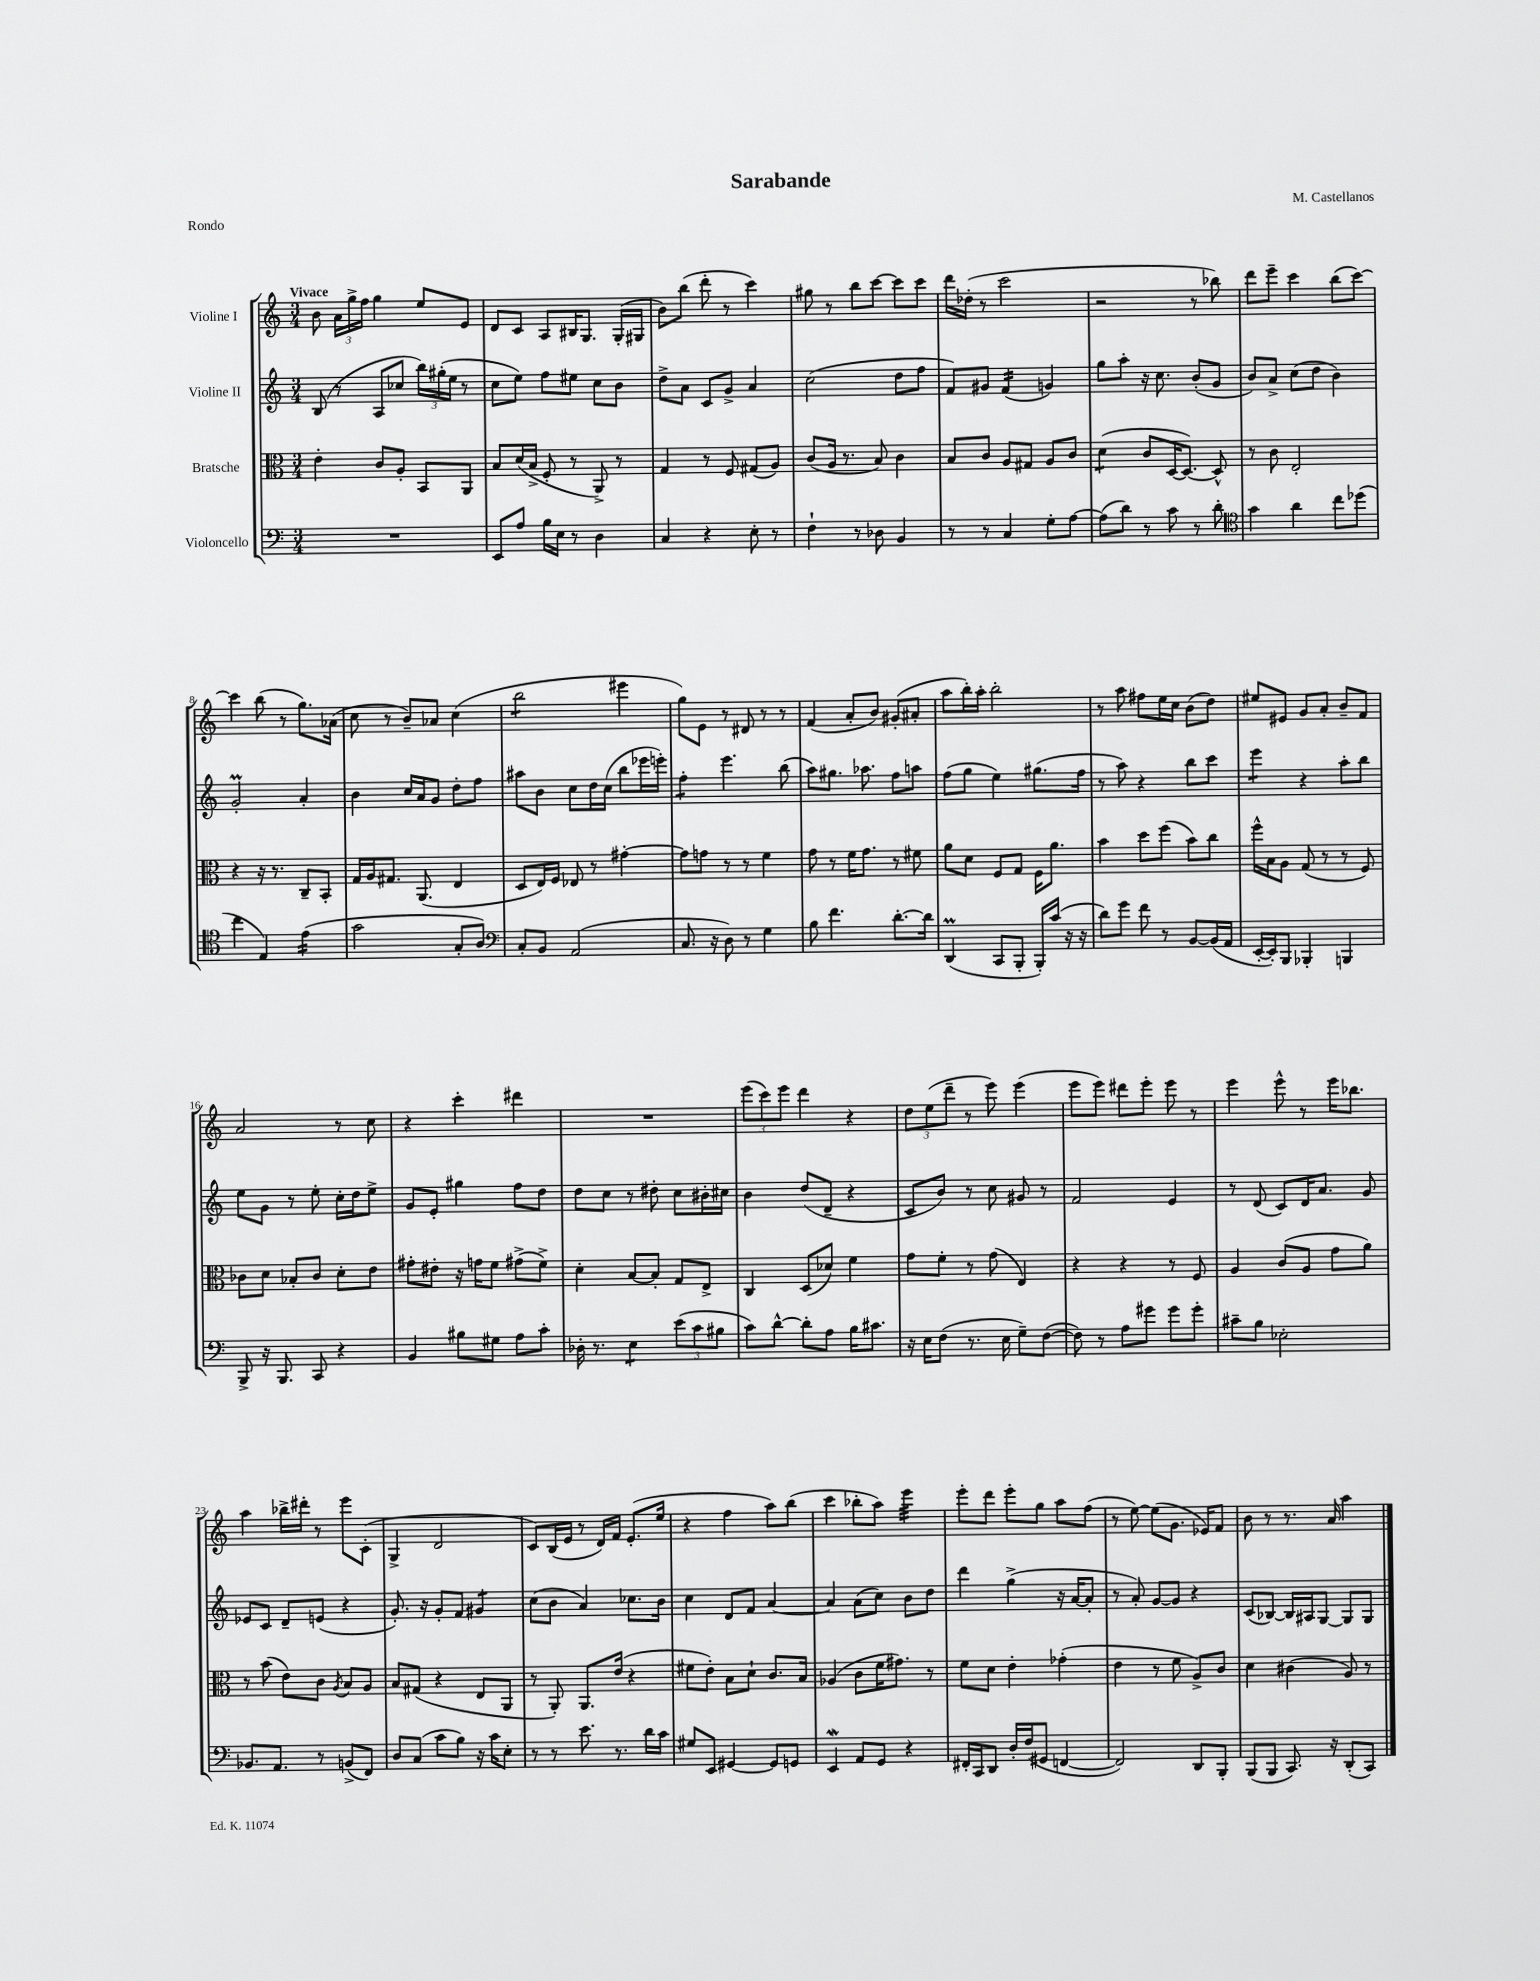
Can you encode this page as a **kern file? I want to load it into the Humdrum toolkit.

**kern	**kern	**kern	**kern
*staff4	*staff3	*staff2	*staff1
*clefF4	*clefC3	*clefG2	*clefG2
*k[]	*k[]	*k[]	*k[]
*M3/4	*M3/4	*M3/4	*M3/4
2.r	4e'	(8B	8b
.	.	8r	24a
.	.	.	24gg^
.	.	.	24ff
.	8c	8A	4gg
.	8A'	8cc-	.
.	8BB	24bb)	8ee
.	.	(24gg#'	.
.	.	24ee	.
.	8AA	8r	8e
=	=	=	=
8EE	8B	8cc	8d
8A	(16d	8ee)	8c
.	16B^	.	.
16B	8F'	8ff	8A
16E	.	.	.
8r	8r	8ee#	16B#
.	.	.	8.G
4D	8AA^)	8cc	.
.	8r	8b	(16G'
.	.	.	16G#
=	=	=	=
4C	4G	8dd^	8b)
.	.	8a	(8bb
4r	8r	8c	8ddd'
.	8F	8g^	8r
8E'	(8G#	4a	4ccc)
8r	8A)	.	.
=	=	=	=
4F`	(8c	(2cc	8gg#
.	16A	.	8r
.	8.r	.	.
8r	.	.	8bb
8D-	8B)	.	[8ccc
4BB	4c	8dd	8ccc]
.	.	8ff	8ccc
=	=	=	=
8r	8B	8f)	16ddd
.	.	.	(16dd-'
8r	8c	8g#	8r
4C	8A	(4f	2ccc
.	8G#	.	.
8G'	8A	4g)	.
[8A	8c	.	.
=	=	=	=
(8A]	(4d	8gg	2r
8d)	.	8aa'	.
8r	8c	16r	.
.	.	8.cc	.
8c	[16D	.	.
.	8.D_)	.	.
8r	.	(8b'	8r
8d'	8D^^]	8g	8bb-)
=	=	=	=
*clefC4	*	*	*
4g	8r	8b)	8ddd
.	8c	8a^	8eee~
4a	2E'	(8cc	4ccc
.	.	8dd	.
8cc	.	4b)	(8bb
(8dd-	.	.	[8ccc)
=	=	=	=
4cc	4r	2g'	4ccc]
4E)	16r	.	(8bb
.	8.r	.	.
.	.	.	8r
(4e	8C~	4a'	8.gg)
.	8BB'	.	.
.	.	.	(16a-
=	=	=	=
2g	16G	4b	8cc
.	16A	.	.
.	8.G#	.	8r
.	.	16cc	8b~)
.	(8.AA	16a	.
.	.	8g	8a-
8G'	4E	8dd'	(4cc
8A)	.	8ff	.
=	=	=	=
*clefF4	*	*	*
8C'	8D	8aa#	2bb
8BB	16E)	8b	.
.	16F	.	.
(2AA	8E-	8cc	.
.	8r	16dd	.
.	.	(16cc	.
.	[4g#'	8bb	4eee#
.	.	16eee-	.
.	.	16eee')	.
=	=	=	=
8.C	8g#]	4ff'	8gg)
.	8g	.	8e
16r	.	.	.
8D)	8r	4.eee	8r
8r	8r	.	8d#
4G	4f	.	8r
.	.	(8bb	8r
=	=	=	=
8B	8g	8aa)	(4f
4.f	8r	8.gg#	.
.	16f	.	8a'
.	8.g	8.aa-	.
.	.	.	8b)
[8.d'	8r	8ff	(8g#'
.	8f#	8aa	8a#'
16d]	.	.	.
=	=	=	=
(4DD	8a	(8ff	8aa
.	8d	8gg	16bb')
.	.	.	16aa'
8CC	8F	4ee)	2bb'
8BBB'	8G	.	.
16BBB')	16F	(8.gg#	.
(16c	8.a	.	.
16r	.	.	.
16r	.	16ff	.
=	=	=	=
8d)	4b	8r	8r
8g	.	8aa)	8aa
8f	8dd	4r	8ff#
8r	(8ff	.	16ee
.	.	.	16cc
[8BB	8b)	8bb	(8b
(16BB]	8cc	8ccc	8dd)
16AA	.	.	.
=	=	=	=
[16EE'	16ff^^	4eee	8ee#
16EE'])	16B	.	.
8BBB	8A	.	8e#
4BBB-'	(8G	4r	8g
.	8r	.	8a'
4BBB	8r	8aa'	8b~
.	8F)	8bb	8f
=	=	=	=
8BBB^	8c-	8ee	2a
16r	8d	8g	.
8.BBB	.	.	.
.	8B-'	8r	.
8CC	8c-	8ee'	.
4r	8d'	16cc'	8r
.	.	16dd	.
.	8e	8ee^	8cc
=	=	=	=
4BB	8g#'	8g	4r
.	8e#'	8e'	.
8B#	16r	4gg#	4ccc'
.	16g	.	.
8G#	8f	.	.
8A	(8g#^	8ff	4ddd#
8c'	8f^)	8dd	.
=	=	=	=
16D-'	4d'	8dd	2.r
8.r	.	.	.
.	.	8cc	.
4E	[8B	8r	.
.	8B']	8dd#'	.
(12e	8G	8cc	.
12c	.	.	.
.	8E^	16b#'	.
12B#	.	.	.
.	.	16cc#	.
=	=	=	=
8c)	4C	4b	(12eee
.	.	.	12ccc)
[8d^^	.	.	.
.	.	.	12eee
8d']	(8D	(8dd	4ddd
8A	8d-)	8d~	.
16B	4f	4r	4r
8.c#	.	.	.
=	=	=	=
16r	8g	8c	12dd
16E	.	.	.
.	.	.	(12ee
(8F	8f'	8b)	.
.	.	.	12ddd~
8.r	8r	8r	8r
.	(8g	8cc	8eee)
16E	.	.	.
8G~)	4E)	8g#	(4eee
([8F	.	8r	.
=	=	=	=
8F])	4r	2f	8eee
8r	.	.	8eee)
8A	4r	.	8ddd#
8g#	.	.	8eee'
8g#	8r	4e	8eee
8g#'	8F	.	8r
=	=	=	=
8c#~	4A	8r	4eee
8B	.	(8d	.
2E-'	(8c	8c)	8eee^^
.	8A	16d	8r
.	.	8.a	.
.	8g	.	16eee
.	.	.	8.bb-
.	8a)	8g	.
=	=	=	=
8.BB-	8r	8e-	4aa
.	(8b	8c	.
8.AA	.	.	.
.	8e)	8d~	16bb-^
.	.	.	16ddd#'
8r	8c	(8e	8r
.	8qA	.	.
(8BB^	8B	4r	8eee
8FF)	8A	.	(8c'
=	=	=	=
8D	8B	8.g')	4G^
(8C	(8G#	.	.
.	.	16r	.
8c	4r	8g'	2d
8B)	.	8f	.
16r	8E	4g#	.
16c	.	.	.
8E'	8AA	.	.
=	=	=	=
8r	8r	(8cc	8c)
8r	8AA')	8b	(16B
.	.	.	16e
8.e	8.AA	4a)	8r
.	.	.	16d)
8.r	(16e	.	16f
.	4r	8.cc-	(8.e'
16d	.	.	.
16c	.	16b	16ee
=	=	=	=
8G#	8f#	4cc	4r
8EE	8e')	.	.
[4GG#	8B	8d	4ff
.	8d`	8f	.
8GG#]	8.c	[4a	8aa)
8GG	.	.	(8bb
.	16B	.	.
=	=	=	=
4EE	(4A-	4a]	4ccc
8AA	8c	(8a	8bb-'
8GG	16f	8cc)	8aa)
.	8.g#)	.	.
4r	.	8b	4eee
.	8r	8dd	.
=	=	=	=
16FF#'	8f	4ddd	8eee'
16CC	.	.	.
8DD	8d	.	8ddd
16D'	4e'	(4gg^	8eee'
(16F	.	.	.
8GG#	.	.	8gg
[4FF	(4g-'	16r	8aa
.	.	[16a	.
.	.	8a']	(8ff
=	=	=	=
2FF])	4e	8r	8r
.	.	8a')	[8ee)
.	8r	[8g	(8ee]
.	8f	8g]	8.g
8DD	8A^)	4r	.
.	.	.	16e-)
8BBB'	8c	.	8f
=	=	=	=
(8BBB	4d	(8c	8b
8BBB	.	[8B-)	8r
8.CC)	(4c#	16B-]	8.r
.	.	16A#	.
.	.	[8G	.
16r	.	.	16a
(8DD'	8A)	8G]	4aa
8CC)	8r	8G	.
==	==	==	==
*-	*-	*-	*-
